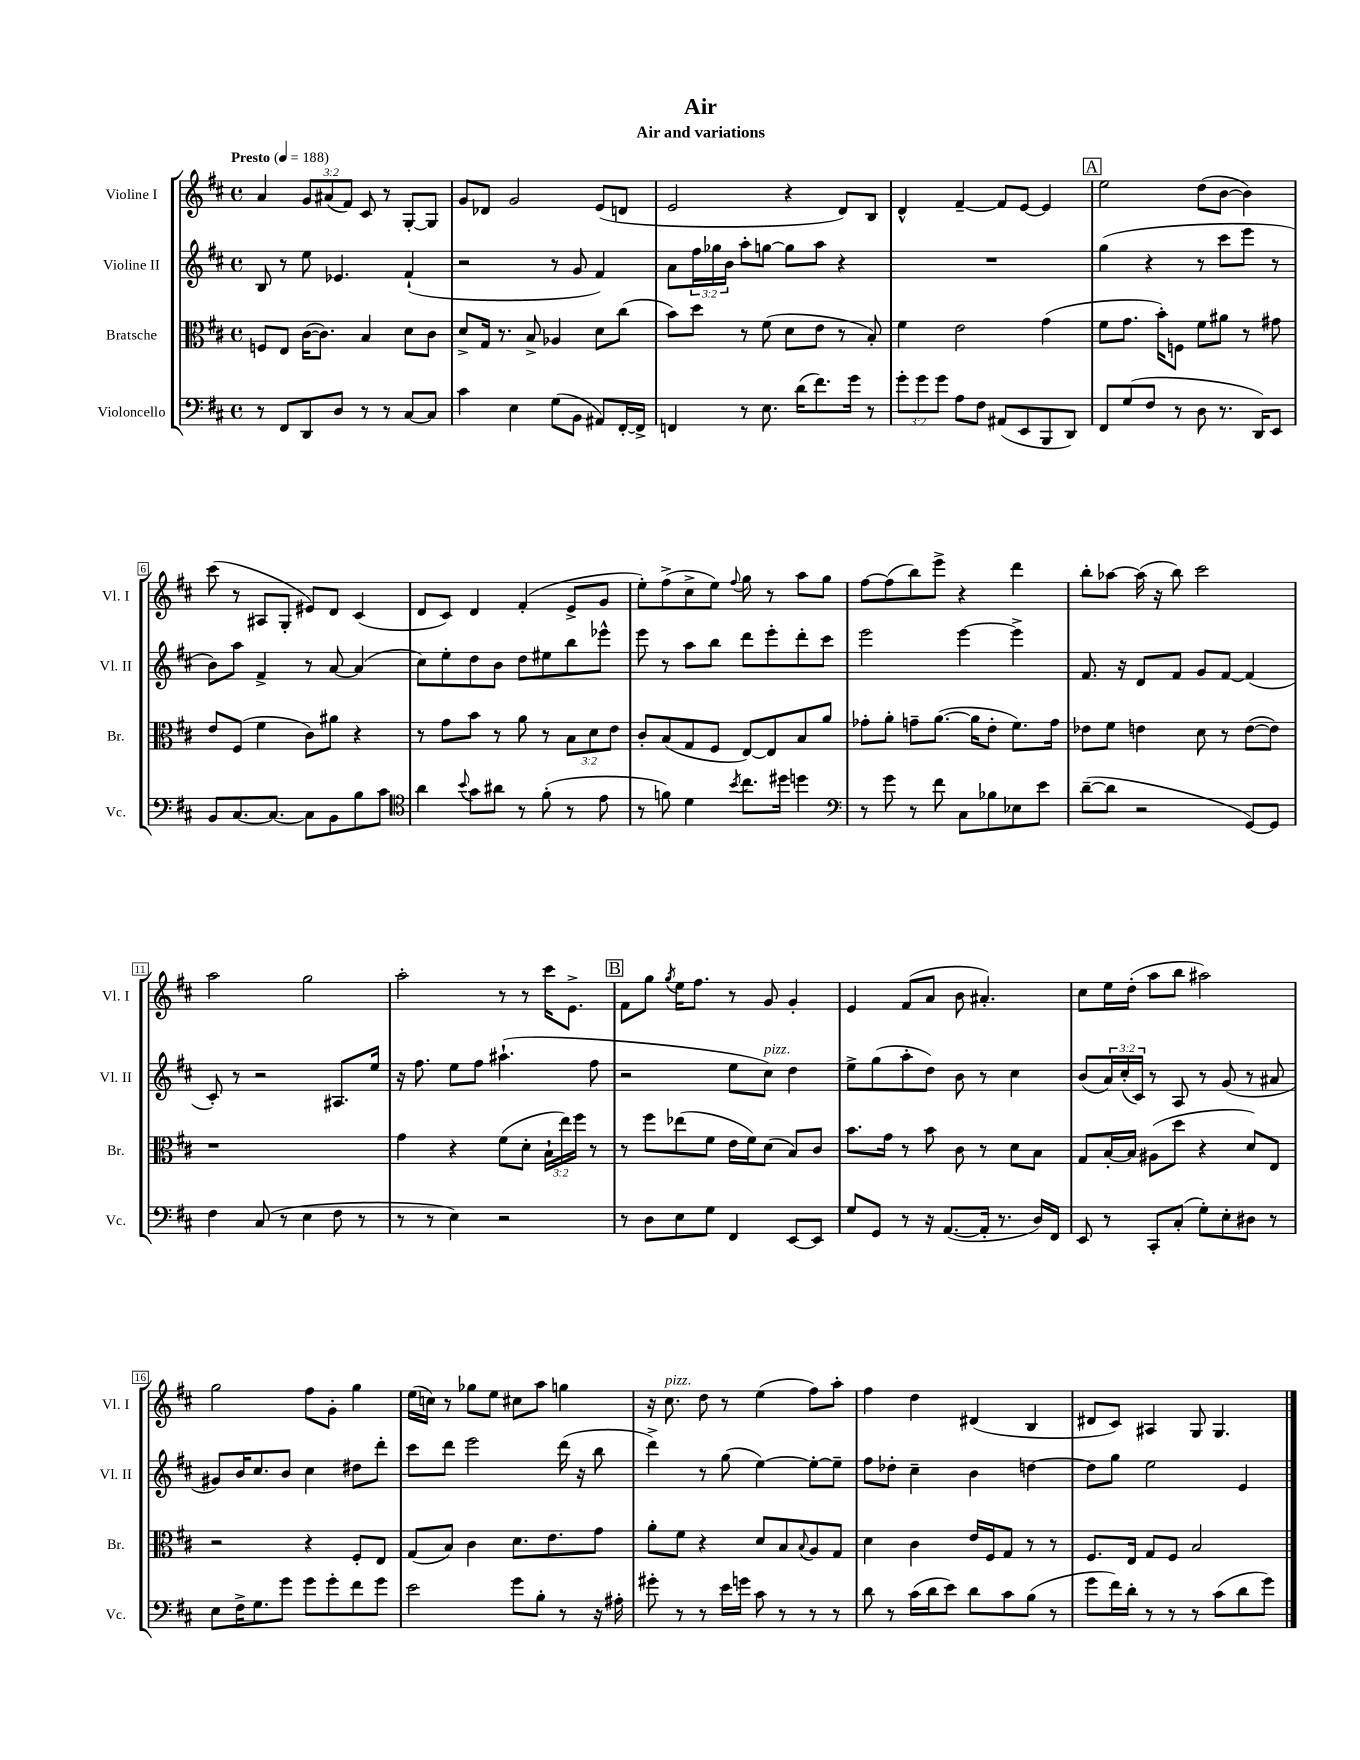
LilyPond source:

\header { title = "Air" subtitle = "Air and variations" }
<<
\new StaffGroup <<
\new Staff = "s0" \with { instrumentName = "Violine I" shortInstrumentName = "Vl. I" } {
    \clef treble \key d \major \defaultTimeSignature \time 4/4 \override Staff.TupletNumber.text = #tuplet-number::calc-fraction-text \tempo "Presto" 4 = 188
    a'4 \tuplet 3/2 { g'8 ais'8( fis'8) } cis'8 r8 g8~-. g8 |
    g'8 des'8 g'2 e'8( d'8 |
    e'2 r4 d'8) b8 |
    d'4-^ fis'4~-- fis'8 e'8~ e'4 |
    \mark \markup { \box "A" } e''2 d''8( b'8~ b'4) |
    cis'''8( r8 ais8 g8-. eis'8) d'8 cis'4( |
    d'8 cis'8) d'4 fis'4-.( e'8-> g'8 |
    e''8-.) fis''8->( cis''8-> e''8) \appoggiatura { fis''8 } g''8 r8 a''8 g''8 |
    fis''8~ fis''8( b''8) e'''8-> r4 d'''4 |
    b''8-. aes''8~ aes''16( r16 b''8) cis'''2 |
    a''2 g''2 |
    a''2-. r8 r8 cis'''16 e'8.-> |
    \mark \markup { \box "B" } fis'8 g''8 \acciaccatura { g''8 } e''16 fis''8. r8 g'8 g'4-. |
    e'4 fis'8( a'8 b'8 ais'4.-.) |
    cis''8 e''16 d''16-.( a''8 b''8 ais''2) |
    g''2 fis''8 g'8-. g''4 |
    e''16( c''16) r8 ges''8 e''8 cis''8 a''8 g''4 |
    r16 cis''8.^\markup { \italic "pizz." } d''8 r8 e''4( fis''8) a''8-. |
    fis''4 d''4 dis'4( b4 |
    dis'8 cis'8) ais4 g8 g4. \bar "|." |
}
\new Staff = "s1" \with { instrumentName = "Violine II" shortInstrumentName = "Vl. II" } {
    \clef treble \key d \major \defaultTimeSignature \time 4/4 \override Staff.TupletNumber.text = #tuplet-number::calc-fraction-text
    b8 r8 e''8 ees'4. fis'4-!( |
    r2 r8 g'8 fis'4) |
    a'8 \tuplet 3/2 { fis''16 ges''16 b'16 } a''8-. g''8~ g''8 a''8 r4 |
    R1 |
    \mark \markup { \box "A" } g''4( r4 r8 cis'''8 e'''8 r8 |
    b'8) a''8 fis'4-> r8 a'8~ a'4( |
    cis''8) e''8-. d''8 b'8 d''8 eis''8 b''8 ees'''8-^ |
    e'''8 r8 a''8 b''8 d'''8 e'''8-. d'''8-. cis'''8 |
    e'''2 e'''4~ e'''4-> |
    fis'8. r16 d'8 fis'8 g'8 fis'8~ fis'4( |
    cis'8-.) r8 r2 ais8. e''16 |
    r16 fis''8. e''8 fis''8 ais''4.-!( fis''8 |
    \mark \markup { \box "B" } r2 e''8 cis''8^\markup { \italic "pizz." }) d''4 |
    e''8-> g''8( a''8-. d''8) b'8 r8 cis''4 |
    b'8( \tuplet 3/2 { a'16) cis''16-.( cis'16) } r8 a8 r8 g'8( r8 ais'8 |
    gis'8) b'16 cis''8. b'8 cis''4 dis''8 d'''8-. |
    cis'''8 d'''8 e'''2 d'''16( r16 b''8 |
    d'''4->) r8 g''8( e''4~) e''8~-. e''8-- |
    fis''8 des''8-. cis''4-- b'4 d''4~ |
    d''8 g''8 e''2 e'4 \bar "|." |
}
\new Staff = "s2" \with { instrumentName = "Bratsche" shortInstrumentName = "Br." } {
    \clef alto \key d \major \defaultTimeSignature \time 4/4 \override Staff.TupletNumber.text = #tuplet-number::calc-fraction-text
    f8 e8 cis'16~( cis'8.) b4 d'8 cis'8 |
    d'8-> g16 r8. b8-> aes4 d'8 cis''8( |
    b'8) d''8 r8 fis'8( d'8 e'8 r8 b8-.) |
    fis'4 e'2 g'4( |
    \mark \markup { \box "A" } fis'8 g'8. b'16-.) f8 fis'8 ais'8 r8 gis'8 |
    e'8 fis8( fis'4 cis'8) ais'8 r4 |
    r8 g'8 b'8 r8 a'8 r8 \tuplet 3/2 { b8 d'8 e'8 } |
    cis'8-. b8( g8 fis8 e8~) e8 b8 a'8 |
    ges'8-. a'8-. g'8-- a'8.~( a'16 e'8-. fis'8.) g'16 |
    ees'8 fis'8 e'4 d'8 r8 e'8~( e'8) |
    r1 |
    g'4 r4 fis'8( d'8-. \tuplet 3/2 { b16-! e''16) fis''16 } r8 |
    \mark \markup { \box "B" } r8 fis''8 ees''8( fis'8 e'16 fis'16) d'8( b8) cis'8 |
    b'8. g'16 r8 b'8 cis'8 r8 d'8 b8 |
    g8 b16~-. b16 ais8( d''8 r4 d'8) e8 |
    r2 r4 fis8-. e8 |
    g8( b8) cis'4 d'8. e'8. g'8 |
    a'8-. fis'8 r4 d'8 b8 \appoggiatura { b8 } a8 g8 |
    d'4 cis'4 e'16 fis16 g8 r8 r8 |
    fis8. e16 g8 fis8 b2 \bar "|." |
}
\new Staff = "s3" \with { instrumentName = "Violoncello" shortInstrumentName = "Vc." } {
    \clef bass \key d \major \defaultTimeSignature \time 4/4 \override Staff.TupletNumber.text = #tuplet-number::calc-fraction-text
    r8 fis,8 d,8 d8 r8 r8 cis8~ cis8 |
    cis'4 e4 g8( b,8 ais,8) fis,16~-. fis,16-> |
    f,4 r8 e8. d'16( fis'8.) g'16 r8 |
    \tuplet 3/2 { g'8-. g'8 g'8 } a8 fis8 ais,8( e,8 b,,8 d,8) |
    \mark \markup { \box "A" } fis,8 g8( fis8 r8 d8 r8. d,16) e,8 |
    b,8 cis8.~ cis8.~ cis8 b,8 b8 cis'8 |
    \clef tenor a'4 \appoggiatura { b'8 } g'8 ais'8 r8 fis'8-.( r8 e'8 |
    r8 f'8) d'4 \acciaccatura { b'8 } cis''8. dis''16 d''4 |
    \clef bass r8 g'8 r8 fis'8 cis8 bes8 ees8 e'8 |
    d'8~--( d'8 r2 g,8~) g,8 |
    fis4 cis8( r8 e4 fis8 r8 |
    r8 r8 e4) r2 |
    \mark \markup { \box "B" } r8 d8 e8 g8 fis,4 e,8~ e,8 |
    g8 g,8 r8 r16 a,8.~( a,16-. r8. d16) fis,16 |
    e,8 r8 cis,8-. cis8-.( g8-.) e8-. dis8 r8 |
    e8 fis16-> g8. g'8 g'8 g'8-. fis'8 g'8 |
    e'2 g'8 b8-. r8 r16 ais16-. |
    gis'8-. r8 r8 e'16 g'16 cis'8 r8 r8 r8 |
    d'8 r8 cis'16( d'16 e'8) d'8 cis'8 b8( r8 |
    g'8 fis'16) d'16-. r8 r8 r8 cis'8( d'8 g'8) \bar "|." |
}
>>
>>
\layout { \context { \Score \override BarNumber.stencil = #(make-stencil-boxer 0.1 0.3 ly:text-interface::print) } }
